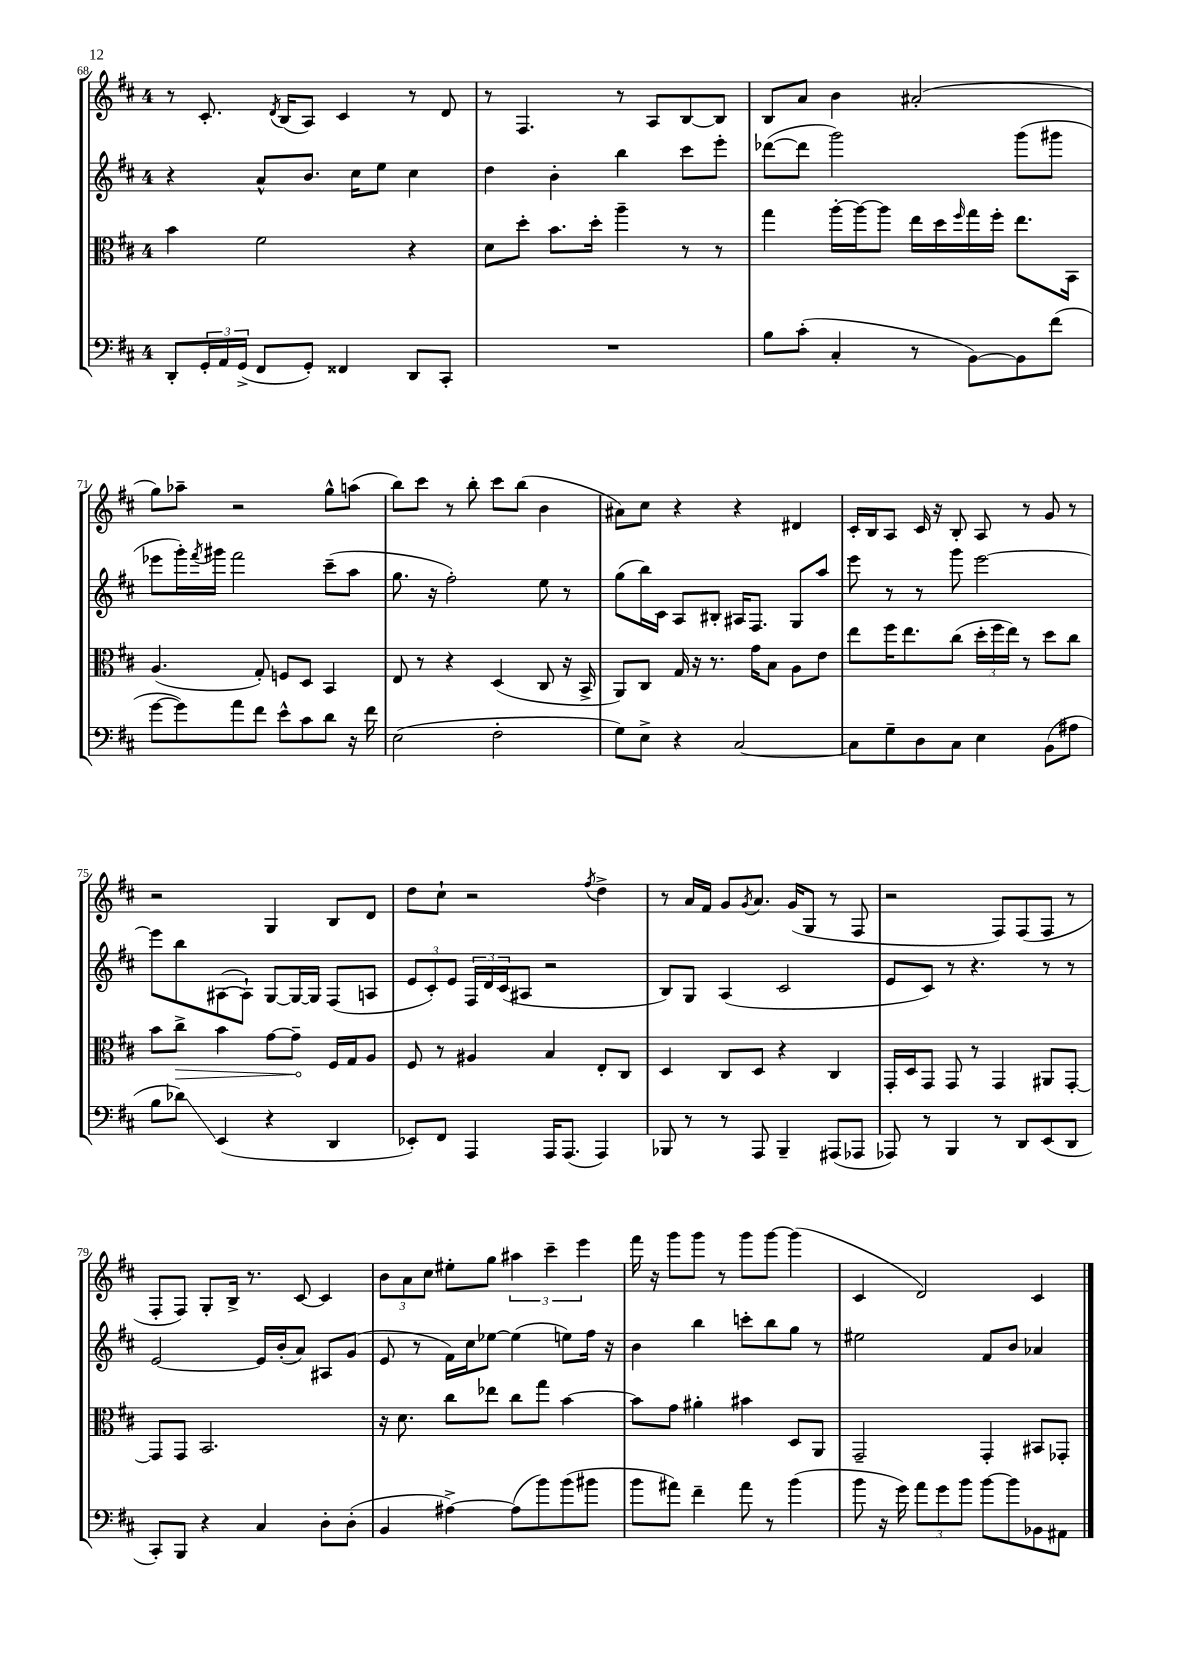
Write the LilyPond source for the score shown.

<<
\new StaffGroup <<
\new Staff = "s0" {
    \clef treble \key d \major \once \override Staff.TimeSignature.style = #'single-digit \time 4/4
    r8 cis'8.-. \acciaccatura { d'8 } b16( a8) cis'4 r8 d'8 |
    r8 fis4. r8 a8 b8~ b8 |
    b8 a'8 b'4 ais'2-.( |
    g''8) aes''8-- r2 g''8-^ a''8( |
    b''8) cis'''8 r8 b''8-. cis'''8 b''8( b'4 |
    ais'8) cis''8 r4 r4 dis'4 |
    cis'16-. b16 a8 cis'16 r16 b8-. a8 r8 g'8 r8 |
    r2 g4 b8 d'8 |
    d''8 cis''8-! r2 \acciaccatura { fis''8 } d''4-> |
    r8 a'16 fis'16 g'8 \acciaccatura { g'8 } a'8. g'16( g8 r8 fis8 |
    r2 fis8) fis8( fis8 r8 |
    fis8-. fis8) g8-. b16-> r8. cis'8~ cis'4 |
    \tuplet 3/2 { b'8 a'8 cis''8 } eis''8-. g''8 \tuplet 3/2 { ais''4 cis'''4-- e'''4 } |
    fis'''16 r16 g'''8 g'''8 r8 g'''8 g'''8~ g'''4( |
    cis'4 d'2) cis'4 \bar "|." |
}
\new Staff = "s1" {
    \clef treble \key d \major \once \override Staff.TimeSignature.style = #'single-digit \time 4/4
    r4 a'8-^ b'8. cis''16 e''8 cis''4 |
    d''4 b'4-. b''4 cis'''8 e'''8-. |
    des'''8~( des'''8 g'''2) g'''8( gis'''8 |
    ees'''8 g'''16-.) \acciaccatura { fis'''8 } gis'''16 fis'''2 cis'''8--( a''8 |
    g''8. r16 fis''2-.) e''8 r8 |
    g''8( b''16) cis'16 a8 bis8-. ais16 fis8. g8 a''8 |
    e'''8 r8 r8 g'''8 e'''2~ |
    e'''8 b''8 ais8~( ais8-!) g8~ g16~ g16 fis8( a8 |
    \tuplet 3/2 { e'8 cis'8-.) e'8 } \tuplet 3/2 { fis16 d'16 cis'16( } ais8 r2 |
    b8) g8 a4( cis'2 |
    e'8 cis'8) r8 r4. r8 r8 |
    e'2~ e'16 b'16-.( a'8) ais8 g'8( |
    e'8 r8 fis'16) cis''16 ees''8~ ees''4( e''8) fis''16 r16 |
    b'4 b''4 c'''8-. b''8 g''8 r8 |
    eis''2 fis'8 b'8 aes'4 \bar "|." |
}
\new Staff = "s2" {
    \clef alto \key d \major \once \override Staff.TimeSignature.style = #'single-digit \time 4/4
    b'4 fis'2 r4 |
    d'8 d''8-. b'8. d''16-. a''4-- r8 r8 |
    g''4 a''16~-. a''16~ a''8 e''16 d''16 \grace { fis''16 } g''16 fis''16-. e''8. b,16 |
    a4.( g8-.) f8 d8 b,4 |
    e8 r8 r4 d4( cis8 r16 b,16-> |
    a,8) cis8 g16 r16 r8. g'16 b8 a8 e'8 |
    e''8 fis''16 e''8. cis''8( \tuplet 3/2 { d''16-. fis''16 e''16) } r8 d''8 cis''8 |
    b'8 \once \override Hairpin.circled-tip = ##t cis''8->\> b'4 g'8~ g'8--\! fis16 g16 a8 |
    fis8 r8 ais4 b4 e8-. cis8 |
    d4 cis8 d8 r4 cis4 |
    g,16-. d16 g,8 g,8 r8 g,4 ais,8 g,8~-. |
    g,8 g,8 b,2. |
    r16 d'8. cis''8 ees''8 cis''8 g''8 b'4~ |
    b'8 g'8 ais'4-. bis'4 d8 a,8 |
    g,2-- g,4-. bis,8 ges,8-. \bar "|." |
}
\new Staff = "s3" {
    \clef bass \key d \major \once \override Staff.TimeSignature.style = #'single-digit \time 4/4
    d,8-. \tuplet 3/2 { g,16-. a,16 g,16->( } fis,8 g,8-.) fisis,4 d,8 cis,8-. |
    R1 |
    b8 cis'8-.( cis4-. r8 b,8~) b,8 fis'8( |
    g'8~ g'8) a'8 fis'8 e'8-^ cis'8 d'8 r16 fis'16 |
    e2( fis2-. |
    g8) e8-> r4 cis2~ |
    cis8 g8-- d8 cis8 e4 b,8( ais8 |
    b8 des'8\glissando) e,4( r4 d,4 |
    ees,8-.) fis,8 a,,4 a,,16 a,,8.( a,,4) |
    bes,,8 r8 r8 a,,8 bes,,4-- ais,,8( aes,,8 |
    aes,,8) r8 b,,4 r8 d,8 e,8( d,8 |
    cis,8-.) b,,8 r4 cis4 d8-. d8-.( |
    b,4 ais4~->) ais8( b'8) b'8( bis'8 |
    b'8 ais'8) fis'4-- ais'8 r8 b'4( |
    b'8 r16 g'16) \tuplet 3/2 { a'8 g'8 b'8 } b'8~ b'8 bes,8 ais,8 \bar "|." |
}
>>
>>
\layout { \context { \Score currentBarNumber = #68 } }
